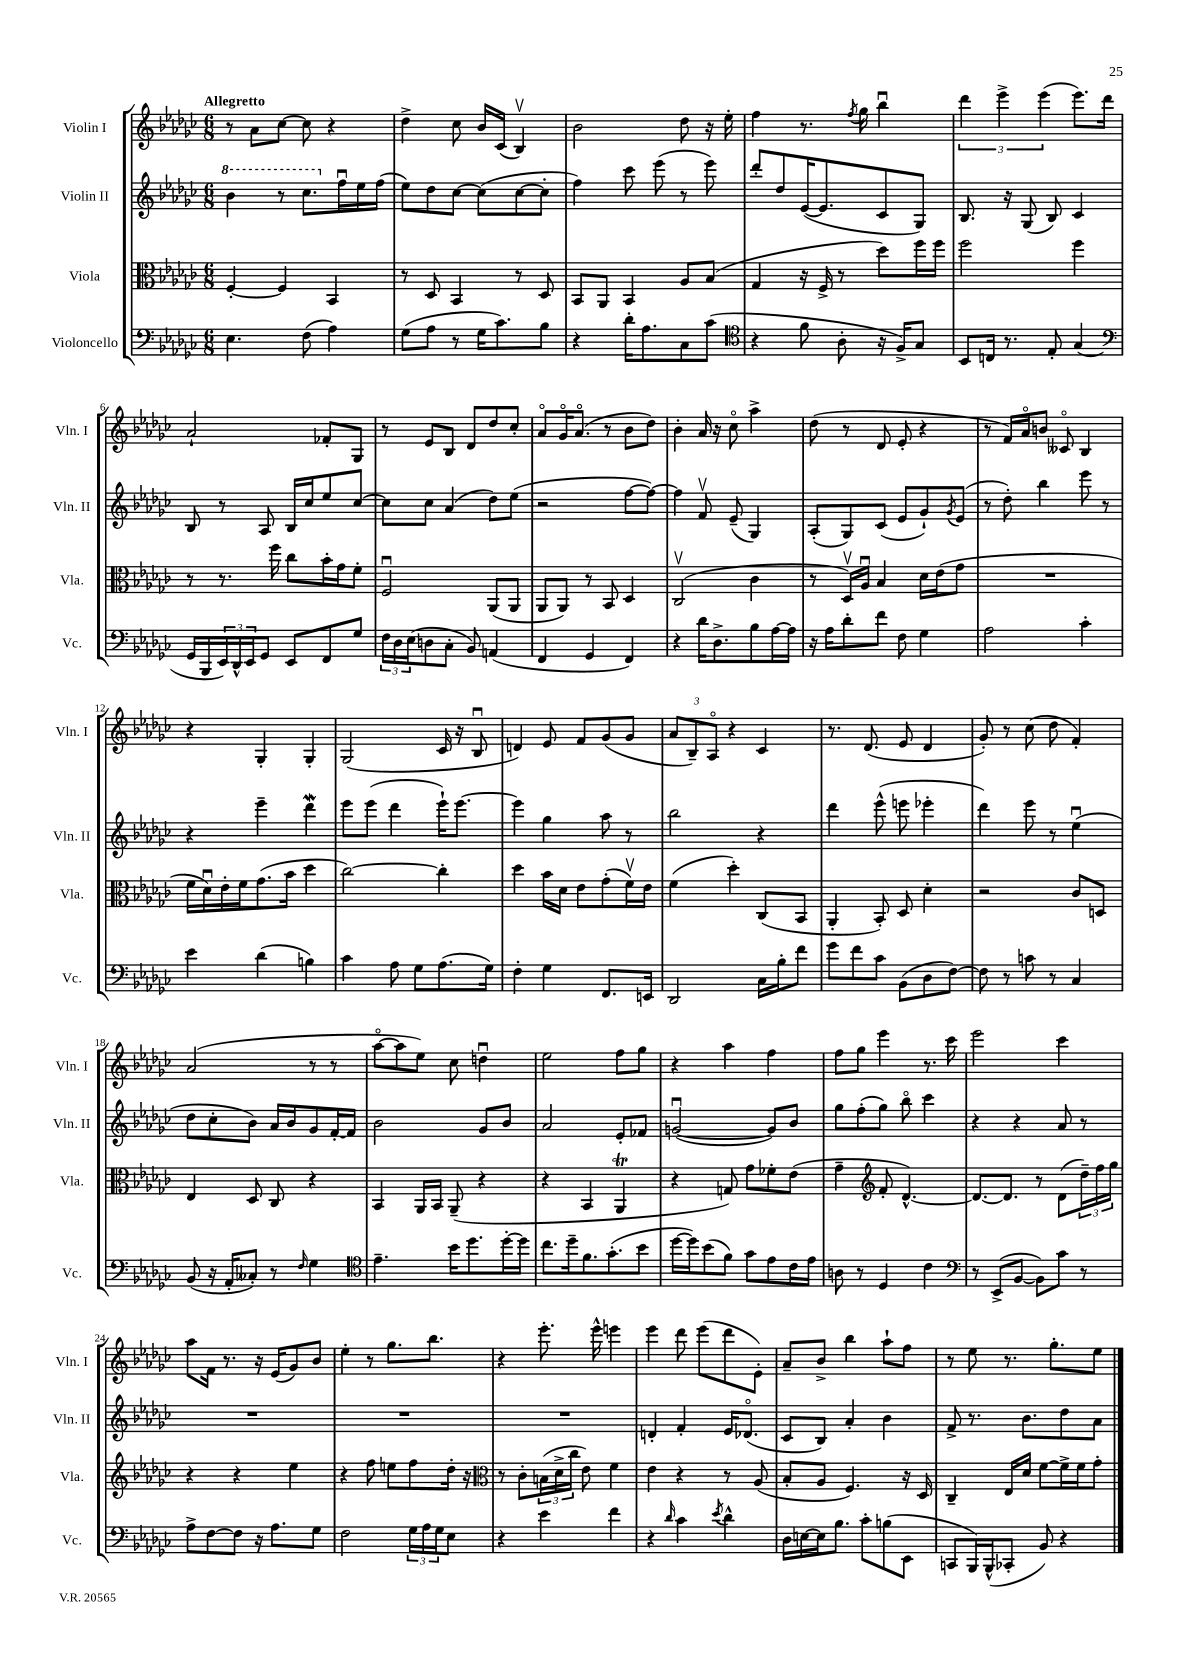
<<
\new StaffGroup <<
\new Staff = "s0" \with { instrumentName = "Violin I" shortInstrumentName = "Vln. I" } {
    \clef treble \key ges \major \numericTimeSignature \time 6/8 \tempo "Allegretto"
    r8 aes'8 ces''8~ ces''8 r4 |
    des''4-> ces''8 bes'16 ces'16( bes4\upbow) |
    bes'2 des''8 r16 ees''16-. |
    f''4 r8. \acciaccatura { f''8 } ges''16 bes''4\downbow |
    \tuplet 3/2 { des'''4 ees'''4-> ees'''4( } ees'''8.) des'''16 |
    aes'2-! fes'8-. ges8 |
    r8 ees'8 bes8 des'8 des''8 ces''8-. |
    aes'8\flageolet ges'16\flageolet aes'8.\flageolet( r8 bes'8 des''8) |
    bes'4-. aes'16 r16 ces''8\flageolet aes''4-> |
    des''8( r8 des'8 ees'8-. r4 |
    r8 f'16) aes'16\flageolet b'8 ceses'8\flageolet bes4 |
    r4 ges4-. ges4-. |
    ges2( ces'16 r16 bes8\downbow |
    d'4) ees'8 f'8 ges'8( ges'8 |
    \tuplet 3/2 { aes'8 bes8--) aes8\flageolet } r4 ces'4 |
    r8. des'8.( ees'8 des'4 |
    ges'8-.) r8 ces''8( des''8 f'4-.) |
    aes'2( r8 r8 |
    aes''8~\flageolet aes''8 ees''8) ces''8 d''4\downbow |
    ees''2 f''8 ges''8 |
    r4 aes''4 f''4 |
    f''8 ges''8 ees'''4 r8. ces'''16 |
    ees'''2 ces'''4 |
    aes''8 f'16 r8. r16 ees'16( ges'8) bes'8 |
    ees''4-. r8 ges''8. bes''8. |
    r4 ees'''8.-. ees'''16-^ e'''4 |
    ees'''4 des'''8 ees'''8( des'''8 ees'8-.) |
    aes'8-- bes'8-> bes''4 aes''8-! f''8 |
    r8 ees''8 r8. ges''8.-. ees''8 \bar "|." |
}
\new Staff = "s1" \with { instrumentName = "Violin II" shortInstrumentName = "Vln. II" } {
    \clef treble \key ges \major \numericTimeSignature \time 6/8
    \ottava #1 bes''4 r8 ces'''8. \ottava #0 f''16\downbow ees''16 f''16( |
    ees''8) des''8 ces''8~ ces''8( ces''8~ ces''8-. |
    f''4) ces'''8 ees'''8( r8 ees'''8) |
    des'''8-. des''8 ees'16~( ees'8. ces'8 ges8) |
    bes8. r16 ges8( bes8) ces'4 |
    bes8 r8 aes8 bes16 ces''16 ees''8 ces''8~ |
    ces''8 ces''8 aes'4( des''8) ees''8( |
    r2 f''8~ f''8~) |
    f''4 f'8\upbow ees'8--( ges4) |
    aes8-.( ges8) ces'8( ees'8 ges'8-!) \acciaccatura { ges'8 } ees'8( |
    r8 des''8-.) bes''4 ees'''8 r8 |
    r4 ees'''4-- des'''4\mordent |
    ees'''8 ees'''8( des'''4 ees'''16-!) ees'''8.~ |
    ees'''4 ges''4 aes''8 r8 |
    bes''2 r4 |
    des'''4 ees'''8-^( e'''8 ees'''4-. |
    des'''4) ees'''8 r8 ees''4\downbow( |
    des''8 ces''8-. bes'8) aes'16 bes'16 ges'8 f'16~-. f'16 |
    bes'2 ges'8 bes'8 |
    aes'2 ees'8-. fes'8 |
    g'2~\downbow( g'8) bes'8 |
    ges''8 f''8-.( ges''8) bes''8\flageolet ces'''4 |
    r4 r4 aes'8 r8 |
    R2. |
    R2. |
    R2. |
    d'4-. f'4-. ees'16 des'8.\flageolet( |
    ces'8 bes8) aes'4-. bes'4 |
    f'8-> r8. bes'8. des''8 aes'8 \bar "|." |
}
\new Staff = "s2" \with { instrumentName = "Viola" shortInstrumentName = "Vla." } {
    \clef alto \key ges \major \numericTimeSignature \time 6/8
    f4~-. f4 bes,4 |
    r8 des8 bes,4 r8 des8 |
    bes,8 aes,8 bes,4 aes8 bes8( |
    ges4 r16 f16-> r8 des''8) f''16 f''16 |
    f''2 f''4 |
    r8 r8. f''16 ces''8 bes'16-. ges'16 f'8-. |
    f2\downbow aes,8( aes,8 |
    aes,8 aes,8) r8 bes,8 des4 |
    ces2\upbow( ces'4 |
    r8 des16\upbow) aes16\downbow bes4 des'16 ees'16( ges'8 |
    R2. |
    f'16 des'16\downbow) ees'16-. f'16 ges'8.( bes'16 des''4 |
    ces''2~) ces''4-. |
    des''4 bes'16 des'16 ees'8 ges'8-.( f'16\upbow) ees'16 |
    f'4( des''4-.) ces8( bes,8 |
    aes,4-. bes,8-.) des8 des'4-. |
    r2 ces'8 d8 |
    ees4 des8 ces8 r4 |
    bes,4 aes,16 bes,16 aes,8--( r4 |
    r4 bes,4 aes,4\trill |
    r4 g8) ges'8 fes'8-. ees'8( |
    ges'4-- \clef treble f'8-. des'4.~-^) |
    des'8.~ des'8. r8 des'8( \tuplet 3/2 { des''16--) f''16 ges''16 } |
    r4 r4 ees''4 |
    r4 f''8 e''8 f''8 des''16-. r16 |
    \clef alto r8 ces'8-. \tuplet 3/2 { b16( des'16-> ces''16 } ees'8) f'4 |
    ees'4 r4 r8 aes8( |
    bes8-. aes8 f4.) r16 des16 |
    ces4-- ees16 des'16 f'8~ f'16-> f'16 ges'8-. \bar "|." |
}
\new Staff = "s3" \with { instrumentName = "Violoncello" shortInstrumentName = "Vc." } {
    \clef bass \key ges \major \numericTimeSignature \time 6/8
    ees4. f8( aes4) |
    ges8( aes8 r8 ges16 ces'8.) bes8 |
    r4 des'16-. aes8. ces8 ces'8( |
    \clef tenor r4 f'8 aes8-. r16 f16->) ges8 |
    bes,8 c16 r8. ees8-. ges4( |
    \clef bass ges,16 bes,,16 \tuplet 3/2 { ees,16) des,16-^ ees,16 } ges,8 ees,8 f,8 ges8 |
    \tuplet 3/2 { f16 des16 ees16( } d8 ces8-. bes,8) a,4( |
    f,4 ges,4 f,4) |
    r4 des'16 des8.-> bes8 aes16~ aes16 |
    r16 aes16 des'8-. f'8 f8 ges4 |
    aes2 ces'4-. |
    ees'4 des'4( b4) |
    ces'4 aes8 ges8 aes8.( ges16) |
    f4-. ges4 f,8. e,16 |
    des,2 ces16 bes16-. f'8 |
    ges'8 f'8 ces'8 bes,8( des8 f8~) |
    f8 r8 c'8 r8 ces4 |
    bes,8( r16 aes,16-. ceses8-.) r8 \grace { f16 } ges4 |
    \clef tenor ees'4.-- bes'16 des''8. des''16~-. des''16 |
    ces''8. des''16-- f'8. ges'8.-.( bes'8 |
    des''16~ des''16) bes'8( f'8) ges'8 ees'8 ces'16 ees'16 |
    a8 r8 des4 ces'4 |
    \clef bass r8 ees,8->( bes,8~ bes,8) ces'8 r8 |
    aes8-> f8~ f8 r16 aes8. ges8 |
    f2 \tuplet 3/2 { ges16 aes16 ges16 } ees8 |
    r4 ees'4 f'4 |
    r4 \grace { des'16 } ces'4 \acciaccatura { ees'8 } des'4-^ |
    des16 e16~ e16 bes8. ces'8-. b8( ees,8 |
    c,8 bes,,16) bes,,16-^( ces,8-. bes,8) r4 \bar "|." |
}
>>
>>
